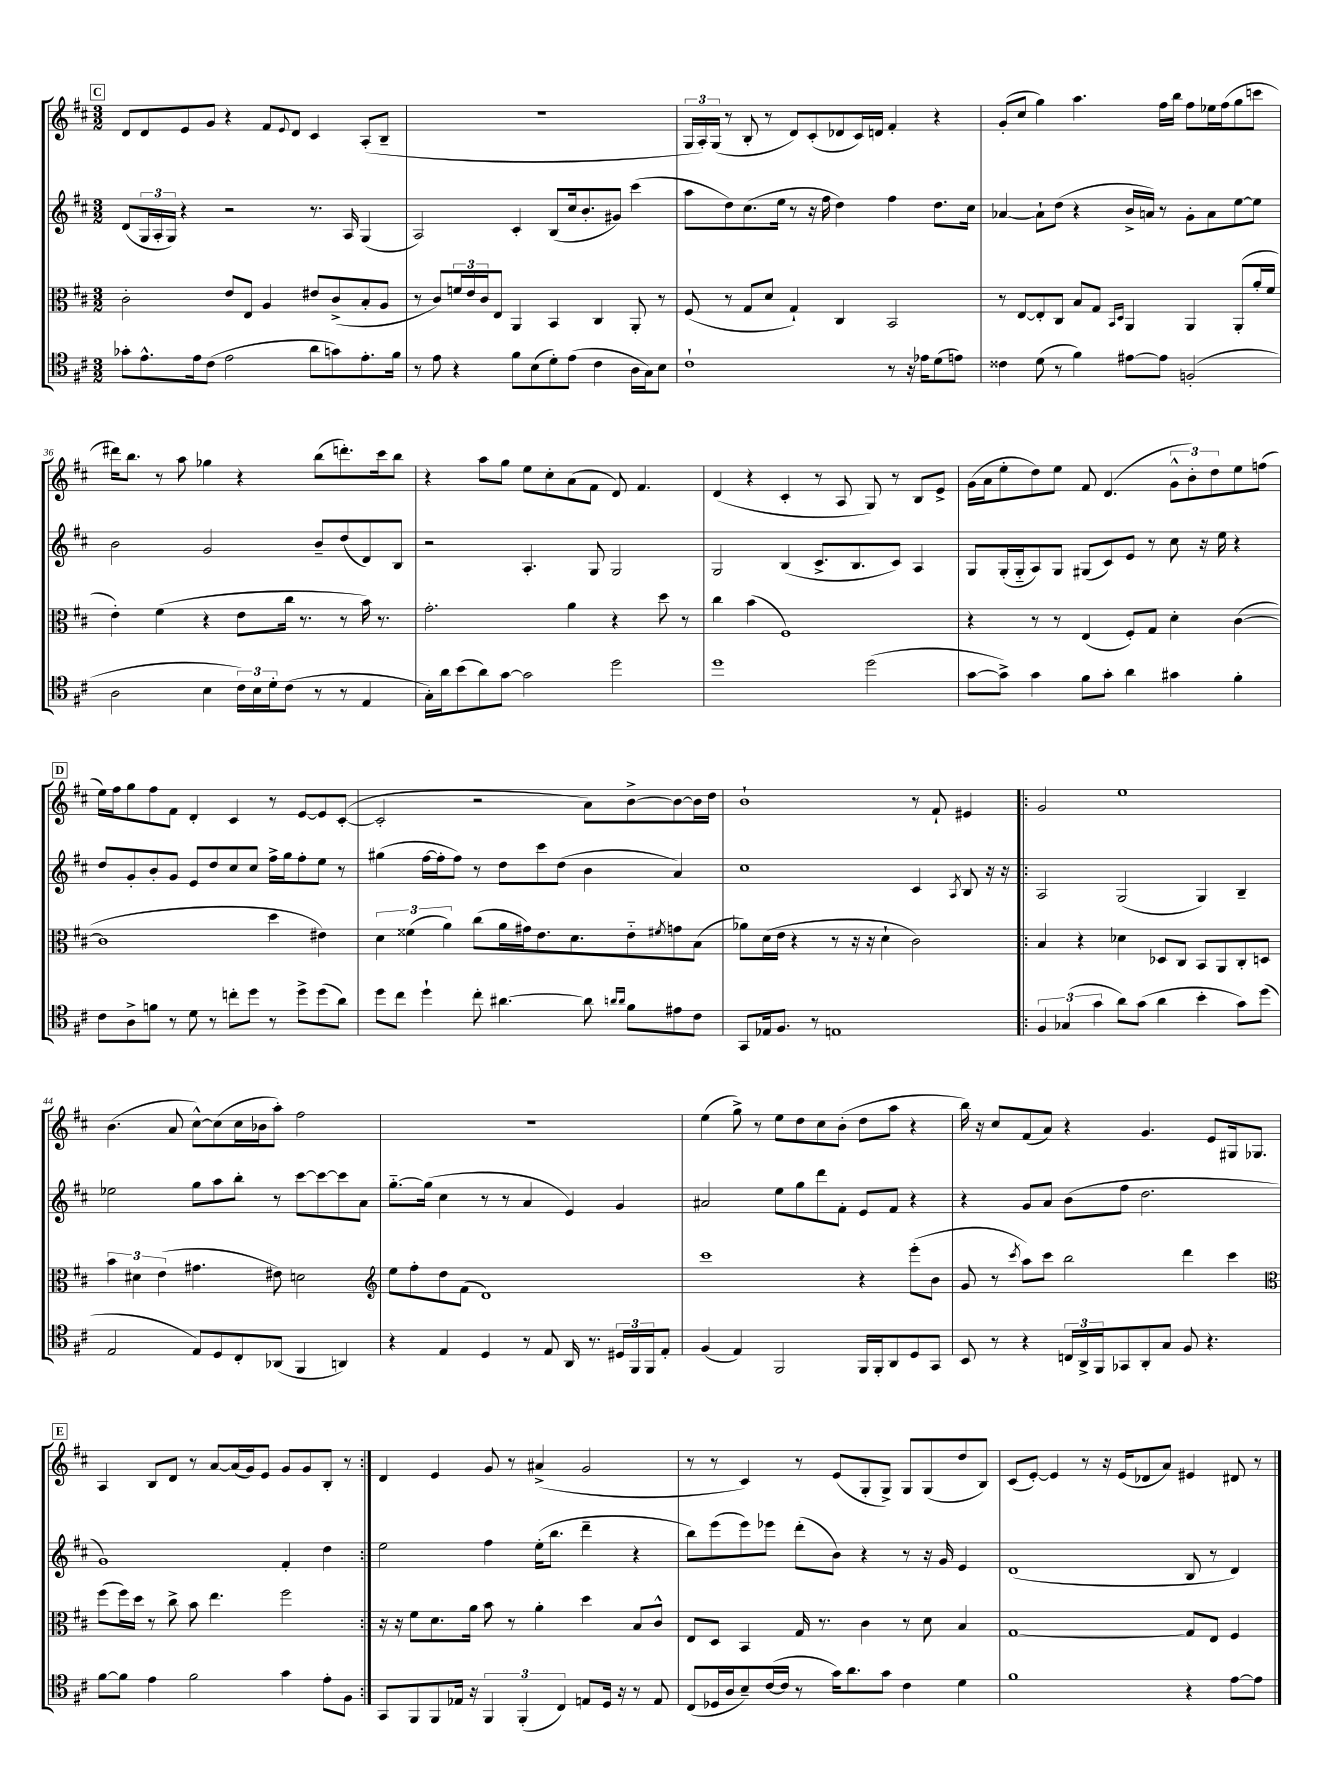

**kern	**kern	**kern	**kern
*staff4	*staff3	*staff2	*staff1
*clefC4	*clefC3	*clefG2	*clefG2
*k[f#c#]	*k[f#c#]	*k[f#c#]	*k[f#c#]
*M3/2	*M3/2	*M3/2	*M3/2
8g-'	2c#'	(8d	8d
8.e^^	.	24G	8d
.	.	24A'	.
.	.	24G)	.
.	.	4r	8e
16e	.	.	.
(8c#	.	.	8g
2e	8e	2r	4r
.	8E	.	.
.	4A	.	8f#
.	.	.	8qqe
.	.	.	8d
8a	8e#	8.r	4c#
8g)	(8c#^	.	.
.	.	16A	.
8.e'	8B'	(4G	(8A'
.	8A	.	8B~
16f#	.	.	.
=	=	=	=
8r	8r	2A)	1.r
8e	8c#)	.	.
4r	24f	.	.
.	24e	.	.
.	24c#	.	.
.	8E	.	.
8f#	4AA	4c#'	.
(8B	.	.	.
8d')	4BB	(8B	.
(8e	.	16cc#	.
.	.	8.b'	.
4c#	4C#	.	.
.	.	8g#)	.
16A	8AA'	(4ccc#	.
16G)	.	.	.
8B	8r	.	.
=	=	=	=
1c#`	(8F#	8aa	24G
.	.	.	24A')
.	.	.	(24G
.	8r	8dd)	8r
.	8G	(8.cc#	8B'
.	8d	.	8r
.	.	16ee	.
.	4G`)	8r	8d)
.	.	16r	(8c#'
.	.	16ff#	.
.	4C#	4dd)	8d-
.	.	.	16c#)
.	.	.	16d
8r	2BB	4ff#	4f#'
16r	.	.	.
16e-	.	.	.
(8d	.	8.dd	4r
8e)	.	.	.
.	.	16cc#	.
=	=	=	=
4c##	8r	[4a-	(8g'
.	[8E	.	8cc#
(8d	8E']	8a-`]	4gg)
8r	8C#	(8dd	.
4f#)	8B	4r	4.aa
.	8G	.	.
.	16qqBB	.	.
.	16qqD	.	.
[8e#	4AA	16b^	.
.	.	16a)	.
8e#]	.	8r	16ff#
.	.	.	16bb
(2F'	4AA	8g'	8ff#
.	.	8a	16ee-
.	.	.	(16ff#
.	(8AA'	[8ee	8gg
.	16a'	8ee]	8ccc
.	16f#	.	.
=	=	=	=
2A	4e')	2b	16ddd#)
.	.	.	8.bb
.	(4f#	.	8r
.	.	.	8aa
4B	4r	2g	4gg-
24c#)	8e	.	4r
24B	.	.	.
24d'	.	.	.
(8c#	16cc#	.	.
.	8.r	.	.
8r	.	8b~	(8bb
8r	8r	(8dd	8.ddd')
4E	16b)	8d)	.
.	8.r	.	16ccc#
.	.	8B	8bb
=	=	=	=
16G')	2.g'	2r	4r
16a	.	.	.
(8b	.	.	.
8a)	.	.	8aa
[8g	.	.	8gg
2g]	.	4.A'	8ee
.	.	.	8cc#'
.	4a	.	(8a
.	.	8G	8f#
2dd	4r	2G	8d)
.	.	.	4.f#
.	8dd	.	.
.	8r	.	.
=	=	=	=
1dd	4cc#	2G	(4d
.	(4b	.	4r
.	1F#)	(4B	4c#'
.	.	8.c#^	8r
.	.	.	8A
.	.	8.B	.
(2dd	.	.	8G)
.	.	8c#)	8r
.	.	4A	8B
.	.	.	8e^
=	=	=	=
[8g	4r	8G	(16g
.	.	.	16a
8g^])	.	(16G'	8ee'
.	.	16G'~	.
4g	8r	8A)	8dd)
.	8r	8G	8ee
8f#	(4E	(8G#	8f#
8g'	.	8c#)	(4.d
4a	8F#')	8e	.
.	8G	8r	.
4g#	4d'	8cc#	12g^^
.	.	.	12b')
.	.	16r	.
.	.	.	12dd
.	.	16ee	.
4f#'	([4c#	4r	8ee
.	.	.	(8ff
=	=	=	=
8c#	1c#]	8dd	16ee)
.	.	.	16ff#
8A^	.	8g'	8gg
8f	.	8b'	8ff#
8r	.	8g	8f#
8d	.	8e	4d'
8r	.	8dd	.
8cc'	.	8cc#	4c#
8dd	.	8cc#	.
8r	4dd	16ff#^	8r
.	.	16gg	.
8dd^	.	8ff#'	[8e
(8dd	4e#)	8ee	8e]
8a)	.	8r	([8c#'
=	=	=	=
8dd	6d	(4gg#	2c#']
8cc#	.	.	.
.	(6f##	.	.
4dd`	.	[16ff#	.
.	.	16ff#']	.
.	6a)	.	.
.	.	8ff#)	.
8cc#'	(8cc#	8r	2r
[4.a#	16a	8dd	.
.	16g#)	.	.
.	8.e	8ccc#	.
.	.	(8dd	.
.	8.d	.	.
8a#]	.	4b	8a)
16qqa	.	.	.
16qqa	.	.	.
8f#	8e'~	.	[8b^
.	8qf#	.	.
8e#	8g	4a)	8b_
8c#	(8B	.	16b]
.	.	.	16dd
=	=	=	=
8GG	8a-)	1cc#	1b`
16E-	(16d	.	.
8.F#	16e	.	.
.	4r	.	.
8r	.	.	.
1E	8r	.	.
.	16r	.	.
.	16r	.	.
.	4d`	.	.
.	2c#)	4c#	8r
.	.	.	8f#`
.	.	8qA	.
.	.	8B	4e#
.	.	16r	.
.	.	16r	.
=!|:	=!|:	=!|:	=!|:
6F#	4B	2A	2g
(6G-	.	.	.
.	4r	.	.
6g	.	.	.
8a)	4d-	(2G	1ee
(8g	.	.	.
4a	8D-	.	.
.	8C#	.	.
4b'	8BB	4G)	.
.	8AA	.	.
8g)	8C#'	4B~	.
(8dd	8D	.	.
=	=	=	=
2E	6b	2ee-	(4.b
.	6d#	.	.
.	(6e	.	.
.	.	.	8a
8E)	4.g#	8gg	[8cc#^^)
8D	.	8aa	(8cc#]
8C#'	.	8bb'	16cc#
.	.	.	16b-
(8AA-	8e#)	8r	8aa')
4FF#	2d	[8ccc#	2ff#
.	.	8ccc#_	.
4AA)	.	8ccc#]	.
.	.	8a	.
=	=	=	=
*	*clefG2	*	*
4r	8ee	[8.gg'~	1.r
.	8ff#'	.	.
.	.	(16gg]	.
4E	8dd	4cc#	.
.	(8f#	.	.
4D	1d)	8r	.
.	.	8r	.
8r	.	4a	.
8E	.	.	.
16AA	.	4e)	.
8.r	.	.	.
24D#	.	4g	.
24FF#	.	.	.
24FF#	.	.	.
8E'	.	.	.
=	=	=	=
(4F#	1ccc#	2a#	(4ee
4E)	.	.	8gg^)
.	.	.	8r
2FF#	.	8ee	8ee
.	.	8gg	8dd
.	.	8ddd	8cc#
.	.	8f#'	(8b'
16FF#	4r	8e	8dd
16FF#'	.	.	.
8AA	.	8f#	8aa
8D	(8eee'	4r	4r
8GG	8b	.	.
=	=	=	=
8BB	8g	4r	16bb)
.	.	.	16r
8r	8r	.	8cc#
.	8qccc#	.	.
4r	8aa)	8g	(8f#
.	8ccc#	8a	8a)
24C	2bb	(8b	4r
24AA^	.	.	.
24FF#	.	.	.
8GG-	.	8ff#	.
8AA'	.	2.dd	4.g
8G	.	.	.
8F#	4ddd	.	.
4.r	.	.	8e
.	4ccc#	.	16G#
.	.	.	8.G-
=	=	=	=
*	*clefC3	*	*
[8f#	(8ff#	1g)	4A
8f#]	16ff#)	.	.
.	16dd	.	.
4e	8r	.	8B
.	8cc#^	.	8d
2f#	8b	.	8r
.	4.ee	.	[8a
.	.	.	(16a]
.	.	.	16g)
.	.	.	8e
4g	2ff#	4f#'	8g
.	.	.	8g
8e'	.	4dd	8B'
8F#	.	.	8r
=:|!	=:|!	=:|!	=:|!
8GG	16r	2ee	4d
.	16r	.	.
8FF#	8f#	.	.
8FF#	8.d	.	4e
16E-	.	.	.
16r	16a	.	.
6FF#	8b	4ff#	8g
.	8r	.	8r
(6FF#'	.	.	.
.	4a'	(16ee'	(4a#^
.	.	8.bb	.
6C#)	.	.	.
8E	4dd	4ddd~	2g
16D	.	.	.
16r	.	.	.
8r	8B	4r	.
8E	8c#^^	.	.
=	=	=	=
(8C#	8E	8bb)	8r
16D-	8D	(8eee	8r
16A	.	.	.
8B~)	4BB	8eee)	4c#)
([16c#	.	8eee-	.
16c#]	.	.	.
8r	16G	(8ddd'	8r
.	8.r	.	.
16g)	.	8b)	(8e
8.a	.	.	.
.	4c#	4r	8G'
8g	.	.	8G^)
4c#	8r	8r	8G
.	8d	16r	(8G
.	.	16g	.
4d	4B	4e	8dd
.	.	.	8B)
=	=	=	=
1f#	[1G	(1d	(8c#
.	.	.	[8e')
.	.	.	4e]
.	.	.	8r
.	.	.	16r
.	.	.	(16e
.	.	.	8d-
.	.	.	8a)
4r	8G]	8B	4e#
.	8E	8r	.
[8e	4F#	4d)	8d#
8e]	.	.	8r
==	==	==	==
*-	*-	*-	*-
